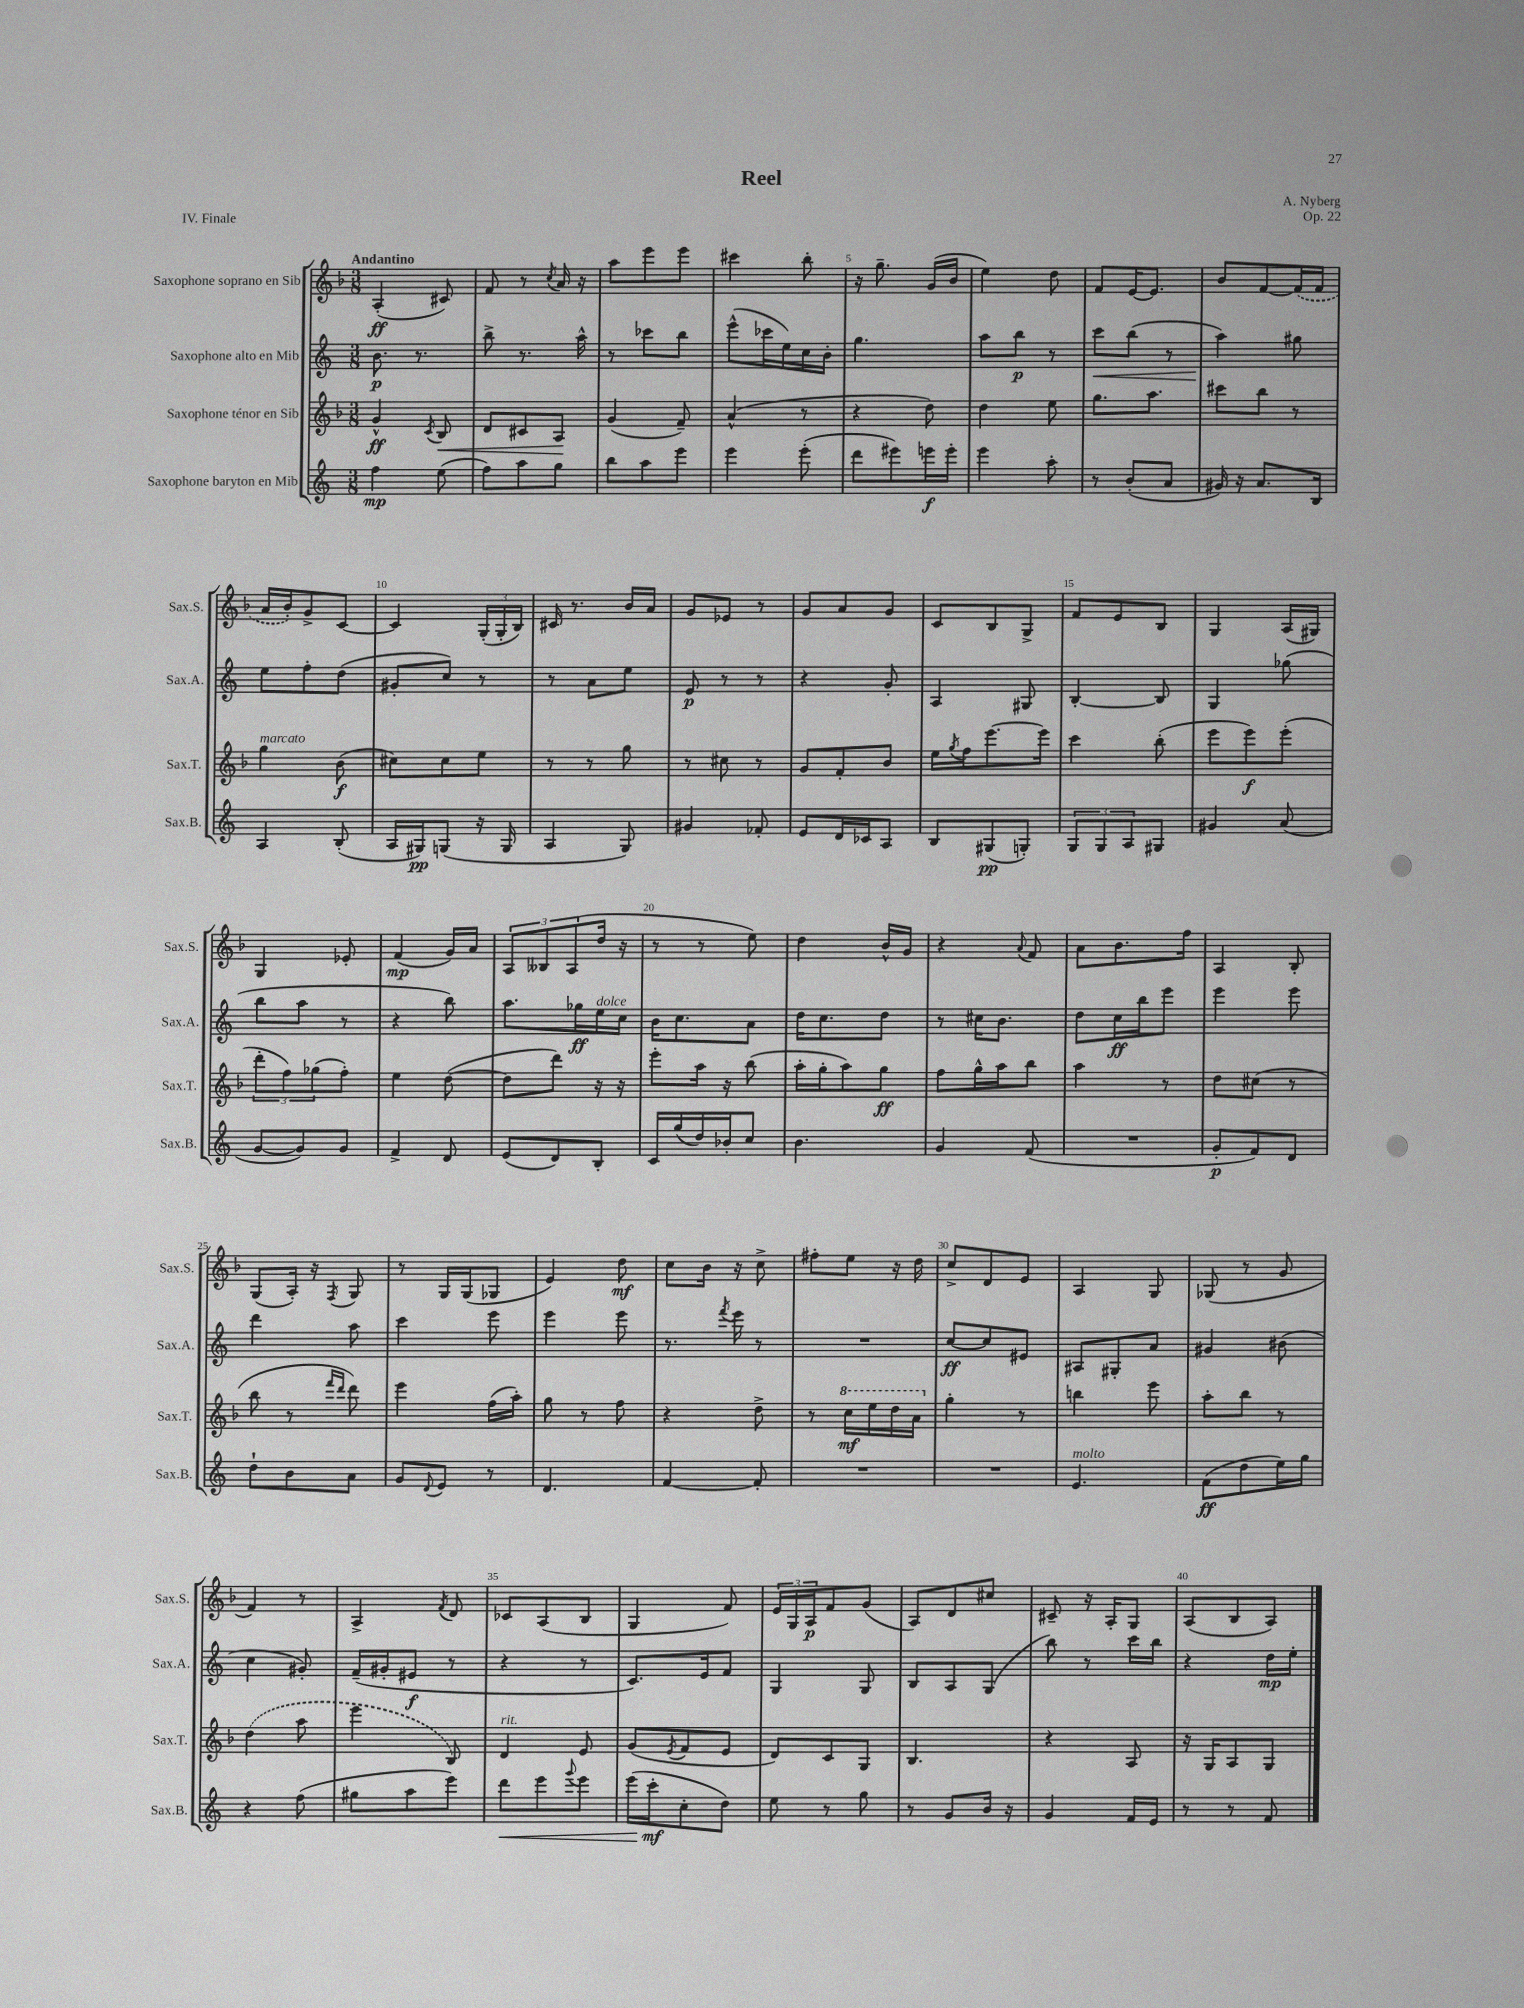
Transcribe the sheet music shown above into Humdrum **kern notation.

**kern	**dynam	**kern	**dynam	**kern	**dynam	**kern	**dynam
*part4	*part4	*part3	*part3	*part2	*part2	*part1	*part1
*staff4	*staff4	*staff3	*staff3	*staff2	*staff2	*staff1	*staff1
*I"Saxophone baryton en Mib	*	*I"Saxophone ténor en Sib	*	*I"Saxophone alto en Mib	*	*I"Saxophone soprano en Sib	*
*I'Sax.B.	*	*I'Sax.T.	*	*I'Sax.A.	*	*I'Sax.S.	*
*clefG2	*	*clefG2	*	*clefG2	*	*clefG2	*
*k[]	*	*k[b-]	*	*k[]	*	*k[b-]	*
*M3/8	*	*M3/8	*	*M3/8	*	*M3/8	*
=1	=1	=1	=1	=1	=1	=1	=1
!	!	!	!	!	!	!LO:TX:a:B:t=Andantino	!
4ff\	mp	4g^^/	ff	8.b\	p	(4A'/	ff
.	.	.	.	8.r	.	.	.
.	.	8qc/	.	.	.	.	.
!	!	!	!LO:HP:b	!	!	!	!
(8ee\	.	8B-/	<	.	.	8c#X/)	.
=2	=2	=2	=2	=2	=2	=2	=2
8ff\L)	.	8d/L	.	8bb^\	.	8f/	.
8aa\	.	8c#X/	.	8.r	.	8r	.
.	.	.	.	.	.	8qcc/	.
8gg\J	.	8A/J	.	.	.	16a/	.
.	.	.	.	16aa^^\	.	16r	.
.	.	.	[	.	.	.	.
=3	=3	=3	=3	=3	=3	=3	=3
8bb\L	.	(4g/	.	8r	.	8aa\L	.
8aa\	.	.	.	8ccc-X\L	.	8eee\	.
8eee\J	.	8f~/)	.	8bb\J	.	8eee\J	.
=4	=4	=4	=4	=4	=4	=4	=4
4eee\	.	(4a^^/	.	(8eee^^\L	.	4ccc#X\	.
.	.	.	.	16ccc-X\L	.	.	.
.	.	.	.	16ee\)	.	.	.
(8eee'\	.	8r	.	16cc\	.	8bb-'\	.
.	.	.	.	16b'\JJ	.	.	.
=5	=5	=5	=5	=5	=5	=5	=5
8ddd\L	.	4r	.	4.gg\	.	16r	.
.	.	.	.	.	.	8.gg~\	.
8eee#X\)	.	.	.	.	.	.	.
16eeen\L	f	8dd\)	.	.	.	(16g/LL	.
16eee'\JJ	.	.	.	.	.	16b-/JJ	.
=6	=6	=6	=6	=6	=6	=6	=6
4eee\	.	4dd\	.	8aa\L	.	4ee\)	.
.	.	.	.	8bb\J	p	.	.
8aa'\	.	8ee\	.	8r	.	8dd\	.
=7	=7	=7	=7	=7	=7	=7	=7
!	!	!	!	!	!LO:HP:b	!	!
8r	.	8.gg\L	.	8ccc\L	<	8f/L	.
(8b'/L	.	.	.	(8bb\J	.	[16e/K	.
.	.	8.aa\J	.	.	.	8.e/J]	.
8a/J	.	.	.	8r	.	.	.
=8	=8	=8	=8	=8	=8	=8	=8
16g#X/)	.	8ccc#X\L	.	4aa\)	.	8b-/L	.
16r	.	.	.	.	.	.	.
8.a/L	.	8bb-\J	.	.	.	[8f/	.
.	.	8r	.	8gg#X\	[	(16f/L]	.
16B/Jk	.	.	.	.	.	16f/JJ	.
!!LO:LB:g=z
=9	=9	=9	=9	=9	=9	=9	=9
!	!	!LO:TX:a:i:t=marcato	!	!	!	!	!
4A/	.	4gg\	.	8ee\L	.	16a/LL	.
.	.	.	.	.	.	16b-'/J)	.
.	.	.	.	8ff'\	.	8g^/	.
(8B'/	.	(8b-\	f	(8dd\J	.	[8c/J	.
=10	=10	=10	=10	=10	=10	=10	=10
16A/LL	.	8cc#X\L)	.	8g#X'/L	.	4c/]	.
16G#X/J)	pp	.	.	.	.	.	.
(8Gn/J	.	8cc#\	.	8cc/J)	.	.	.
16r	.	8ee\J	.	8r	.	(24G'/LL	.
.	.	.	.	.	.	24G'/	.
16G/	.	.	.	.	.	.	.
.	.	.	.	.	.	24B-/JJ)	.
=11	=11	=11	=11	=11	=11	=11	=11
4A/	.	8r	.	8r	.	16c#X/	.
.	.	.	.	.	.	8.r	.
.	.	8r	.	8a\L	.	.	.
8G/)	.	8gg\	.	8ee\J	.	16b-/LL	.
.	.	.	.	.	.	16a/JJ	.
=12	=12	=12	=12	=12	=12	=12	=12
4g#X/	.	8r	.	8e/	p	8g/L	.
.	.	8cc#X\	.	8r	.	8e-X/J	.
8f-X'/	.	8r	.	8r	.	8r	.
=13	=13	=13	=13	=13	=13	=13	=13
8e/L	.	8g/L	.	4r	.	8g/L	.
16d/L	.	8f'/	.	.	.	8a/	.
16c-X/J	.	.	.	.	.	.	.
8A/J	.	8b-/J	.	8g'/	.	8g/J	.
=14	=14	=14	=14	=14	=14	=14	=14
8B/L	.	16ee\LL	.	4A/	.	8c/L	.
.	.	8qgg/	.	.	.	.	.
.	.	16ff\J	.	.	.	.	.
(8G#X/	pp	[8.eee\	.	.	.	8B-/	.
8Gn'/J)	.	.	.	8G#X/	.	8G^/J	.
.	.	16eee\Jk]	.	.	.	.	.
=15	=15	=15	=15	=15	=15	=15	=15
12G/L	.	4ccc\	.	[4B'/	.	8f/L	.
12G/	.	.	.	.	.	.	.
.	.	.	.	.	.	8e/	.
12A/	.	.	.	.	.	.	.
8G#X/J	.	(8bb-'\	.	8B/]	.	8B-/J	.
=16	=16	=16	=16	=16	=16	=16	=16
4g#X/	.	8eee\L	.	4G/	.	4G/	.
.	.	8eee\)	f	.	.	.	.
(8a/	.	(8eee'\J	.	(8gg-X\	.	(16A/LL	.
.	.	.	.	.	.	16G#X/JJ)	.
!!LO:LB:g=z
=17	=17	=17	=17	=17	=17	=17	=17
[8g/L	.	12ddd'\L	.	8bb\L	.	4G/	.
.	.	12ff\)	.	.	.	.	.
8g/])	.	.	.	8aa\J	.	.	.
.	.	(12gg-X\	.	.	.	.	.
8g/J	.	8ff'\J)	.	8r	.	8e-X'/	.
=18	=18	=18	=18	=18	=18	=18	=18
4f^/	.	4ee\	.	4r	.	(4f/	mp
8d/	.	([8dd\	.	8bb\)	.	16g/LL)	.
.	.	.	.	.	.	16a/JJ	.
=19	=19	=19	=19	=19	=19	=19	=19
(8e/L	.	8dd\L]	.	8.aa\L	.	12A/L	.
.	.	.	.	.	.	12B--X/	.
8d/)	.	8ddd\J)	.	.	.	.	.
.	.	.	.	.	.	(12A/	.
.	.	.	.	16gg-X\L	ff	.	.
!	!	!	!	!LO:TX:a:i:t=dolce	!	!	!
8B'/J	.	16r	.	16ee\	.	16dd/Jk	.
.	.	16r	.	16cc\JJ	.	16r	.
=20	=20	=20	=20	=20	=20	=20	=20
16c/LL	.	8eee'\L	.	16b\KL	.	8r	.
(16gg/	.	.	.	8.cc\	.	.	.
16dd/)	.	16aa\Jk	.	.	.	8r	.
16b-X'/J	.	16r	.	.	.	.	.
8cc/J	.	(8bb-\	.	8a\J	.	8ee\)	.
=21	=21	=21	=21	=21	=21	=21	=21
4.b\	.	16aa'\LL	.	16dd\KL	.	4dd\	.
.	.	16gg'\J	.	8.cc\	.	.	.
.	.	8aa\)	.	.	.	.	.
.	.	8gg\J	ff	8dd\J	.	16b-^^/LL	.
.	.	.	.	.	.	16g/JJ	.
=22	=22	=22	=22	=22	=22	=22	=22
4g/	.	8ff\L	.	8r	.	4r	.
.	.	16gg^^\L	.	16cc#X\KL	.	.	.
.	.	16aa\J	.	8.b\J	.	.	.
.	.	.	.	.	.	8qqa/	.
(8f/	.	8bb-\J	.	.	.	8f/	.
=23	=23	=23	=23	=23	=23	=23	=23
4.r	.	4aa\	.	8dd\L	.	8a\L	.
.	.	.	.	16cc\L	ff	8.b-\	.
.	.	.	.	16bb\J	.	.	.
.	.	8r	.	8eee\J	.	.	.
.	.	.	.	.	.	16ff\Jk	.
=24	=24	=24	=24	=24	=24	=24	=24
8g'/L	p	8dd\L	.	4eee\	.	4A/	.
8f/)	.	(8cc#X\J	.	.	.	.	.
8d/J	.	8r	.	8eee\	.	8B-'/	.
!!LO:LB:g=z
=25	=25	=25	=25	=25	=25	=25	=25
8dd`\L	.	8bb-\	.	4ddd\	.	(8G/L	.
8b\	.	8r	.	.	.	16A'/Jk)	.
.	.	.	.	.	.	16r	.
.	.	16qqfff/LL	.	.	.	.	.
.	.	16qqddd/JJ	.	.	.	8qF/	.
8a\J	.	8ddd\)	.	8aa\	.	8G/	.
=26	=26	=26	=26	=26	=26	=26	=26
8g/L	.	4eee\	.	4ccc\	.	8r	.
8qqd/	.	.	.	.	.	.	.
8e/J	.	.	.	.	.	16G/LL	.
.	.	.	.	.	.	(16G/J	.
8r	.	(16ff\LL	.	8eee\	.	8G-X/J	.
.	.	16aa'\JJ)	.	.	.	.	.
=27	=27	=27	=27	=27	=27	=27	=27
4.d/	.	8gg\	.	4eee\	.	4e/)	.
.	.	8r	.	.	.	.	.
.	.	8ff\	.	8eee\	.	8dd\	mf
=28	=28	=28	=28	=28	=28	=28	=28
[4f/	.	4r	.	8.r	.	8cc\L	.
.	.	.	.	.	.	16b-\Jk	.
.	.	.	.	8qfff/	.	.	.
.	.	.	.	16eee\	.	16r	.
8f'/]	.	8dd^\	.	8r	.	8cc^\	.
=29	=29	=29	=29	=29	=29	=29	=29
4.r	.	8r	.	4.r	.	8ff#X'\L	.
*	*	*8va	*	*	*	*	*
.	.	16ccc\LL	mf	.	.	8ee\J	.
.	.	16eee\	.	.	.	.	.
.	.	16ddd\	.	.	.	16r	.
.	.	16aa\JJ	.	.	.	16dd\	.
=30	=30	=30	=30	=30	=30	=30	=30
*	*	*X8va	*	*	*	*	*
4.r	.	4gg'\	.	[8cc/L	ff	8cc^/L	.
.	.	.	.	8cc/]	.	8d/	.
.	.	8r	.	8e#X/J	.	8e/J	.
=31	=31	=31	=31	=31	=31	=31	=31
!LO:TX:a:i:t=molto	!	!	!	!	!	!	!
4.e/	.	4bbn\	.	8A#X/L	.	4A/	.
.	.	.	.	8G#X'/	.	.	.
.	.	8eee\	.	8a/J	.	8G/	.
=32	=32	=32	=32	=32	=32	=32	=32
(8f\L	ff	8aa'\L	.	4g#X/	.	(8G-X/	.
8dd\	.	8bb-\J	.	.	.	8r	.
16ee\L)	.	8r	.	(8b#X\	.	8g/	.
16gg\JJ	.	.	.	.	.	.	.
!!LO:LB:g=z
=33	=33	=33	=33	=33	=33	=33	=33
4r	.	(4dd\	.	4cc\	.	4f/)	.
(8ff\	.	8aa\	.	8g#X'/)	.	8r	.
=34	=34	=34	=34	=34	=34	=34	=34
8gg#X\L	.	4eee\	.	(16f~/LL	.	4A^/	.
.	.	.	.	16g#X'/J	.	.	.
8aa\	.	.	.	8e#X/J	f	.	.
.	.	.	.	.	.	8qf/	.
8eee\J)	.	8B-/)	.	8r	.	8d/	.
=35	=35	=35	=35	=35	=35	=35	=35
!	!	!LO:TX:a:i:t=rit.	!	!	!	!	!
!	!LO:HP:b	!	!	!	!	!	!
8ddd\L	<	4d/	.	4r	.	8c-X/L	.
8eee\	.	.	.	.	.	(8A/	.
8qqggg/	.	.	.	.	.	.	.
8eee\J	.	8e/	.	8r	.	8B-/J	.
=36	=36	=36	=36	=36	=36	=36	=36
(16eee\LL	.	(8g/L	.	8.c/L)	.	4G/	.
16ccc'\J	mf	.	.	.	.	.	.
.	.	8qe/	.	.	.	.	.
8cc'\	[	8f/	.	.	.	.	.
.	.	.	.	16e/k	.	.	.
8dd\J)	.	8e/J	.	8f/J	.	8f/)	.
=37	=37	=37	=37	=37	=37	=37	=37
8ee\	.	8d/L)	.	4G/	.	24e/LL	.
.	.	.	.	.	.	24G/	.
.	.	.	.	.	.	24A/J	p
8r	.	8c/	.	.	.	8f/	.
8gg\	.	8G/J	.	8G/	.	(8g/J	.
=38	=38	=38	=38	=38	=38	=38	=38
8r	.	4.B-/	.	8B/L	.	8A/L)	.
8g/L	.	.	.	8A/	.	8d/	.
16b/Jk	.	.	.	(8G/J	.	8cc#X/J	.
16r	.	.	.	.	.	.	.
=39	=39	=39	=39	=39	=39	=39	=39
4g/	.	4r	.	8bb\)	.	8c#X~/	.
.	.	.	.	8r	.	16r	.
.	.	.	.	.	.	16A'/KL	.
16f/LL	.	8A/	.	16ccc\LL	.	8G/J	.
16e/JJ	.	.	.	16bb\JJ	.	.	.
=40	=40	=40	=40	=40	=40	=40	=40
8r	.	16r	.	4r	.	(8A/L	.
.	.	16G/KL	.	.	.	.	.
8r	.	8A/	.	.	.	8B-/	.
8f/	.	8G/J	.	16dd\LL	mp	8A/J)	.
.	.	.	.	16ee'\JJ	.	.	.
==	==	==	==	==	==	==	==
*-	*-	*-	*-	*-	*-	*-	*-
